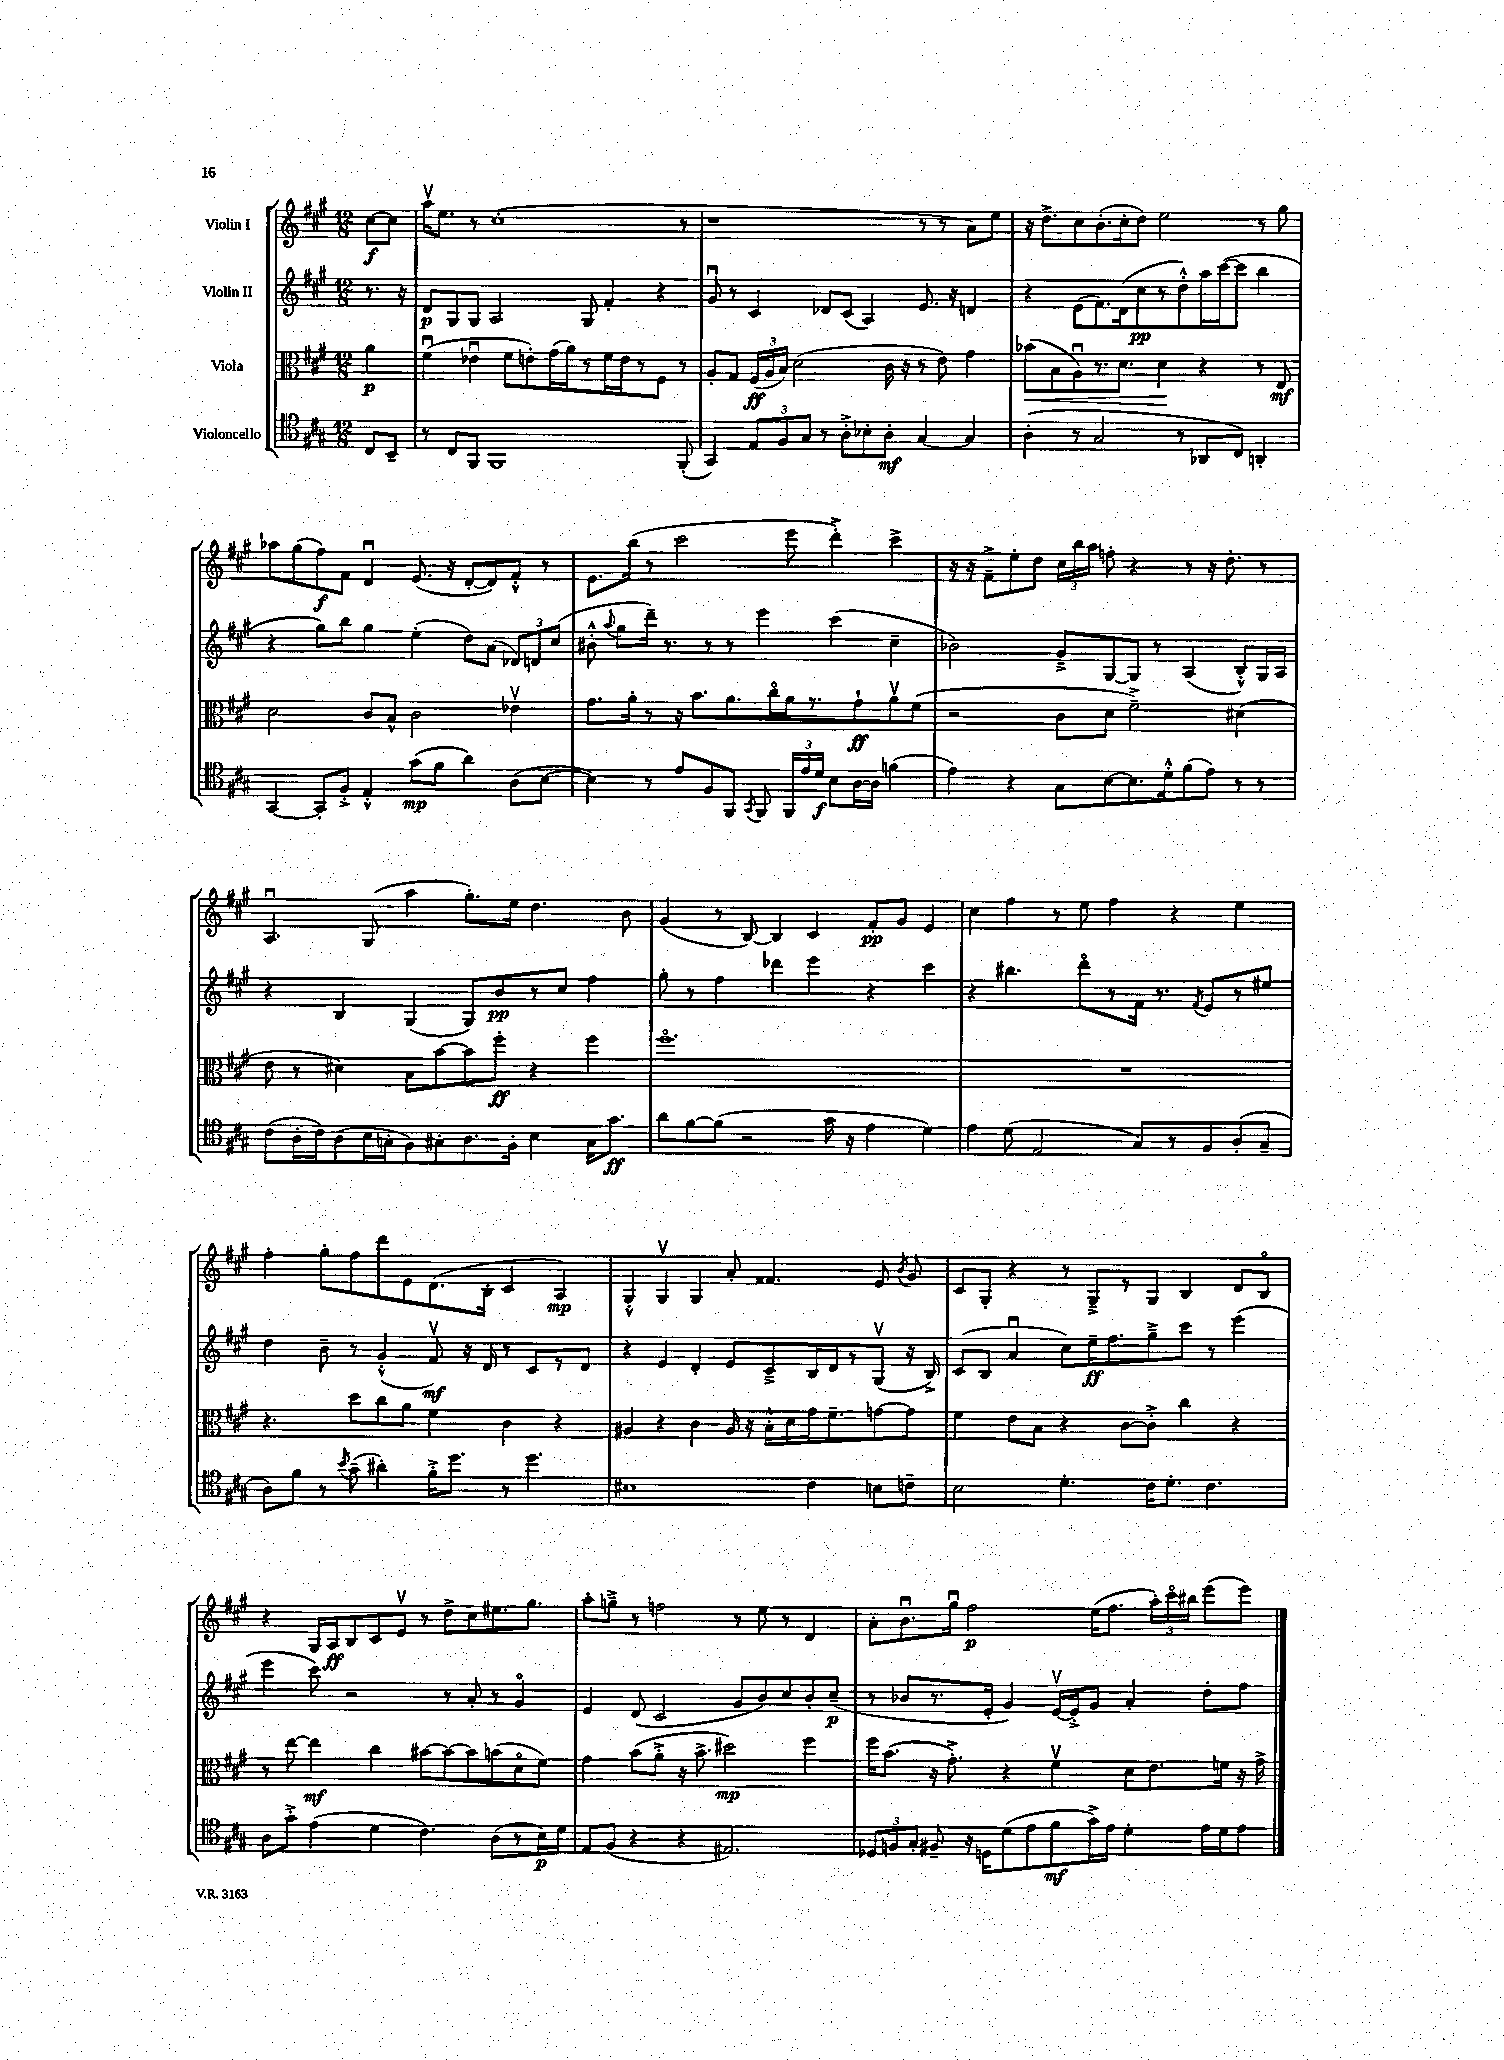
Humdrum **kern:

**kern	**kern	**kern	**kern
*staff4	*staff3	*staff2	*staff1
*clefC4	*clefC3	*clefG2	*clefG2
*k[f#c#g#]	*k[f#c#g#]	*k[f#c#g#]	*k[f#c#g#]
*M12/8	*M12/8	*M12/8	*M12/8
8C#	4a	8.r	[8cc#
8BB~	.	.	8cc#]
.	.	16r	.
=	=	=	=
8r	(4f#u	8d	16aav
.	.	.	8.ee
8C#	.	8G#	.
8FF#	4e-u	8G#	8r
1FF#	.	2A	(1cc#'
.	8f#	.	.
.	8e')	.	.
.	(16g#	.	.
.	16a)	.	.
.	8r	8G#	.
.	16f#	4f#'	.
.	16e	.	.
.	8r	.	.
.	8F#	4r	.
(8FF#'	8r	.	8r
=	=	=	=
4GG#)	8A'	8g#u	1r
.	8G#	8r	.
12E	(24F#	4c#	.
.	24A	.	.
12F#	24B)	.	.
.	(2d	.	.
12G#	.	.	.
8r	.	8d-	.
8A'^	.	(8c#	.
8B-'	.	4A)	.
8A'	16c#	.	.
.	16r	.	.
[4G#	8r	8.e	8r
.	8e)	.	8r
.	.	16r	.
4G#]	4g#	4d	8a)
.	.	.	8ee
=	=	=	=
(4A'	(8b-	4r	16r
.	.	.	8.dd^
.	8B	.	.
8r	8Au)	(8e	8cc#
2G#	8.r	8.f#)	(8.b'
.	8.d	(16d	16cc#'
.	.	8cc#	8dd)
.	4d	8r	2ee
8r	.	8dd'^^)	.
8AA-	4r	16aa	.
.	.	([16ccc#	.
8C#)	.	8ccc#]	.
4AA'	8r	4bb	8r
.	8E	.	8gg#
=	=	=	=
[4GG#	2d	4r	8aa-
.	.	.	(8gg#
8GG#']	.	8gg#)	8ff#)
8F#'^	.	8bb	8f#
4E'^^	8c#	4gg#	4du
.	8B^^	.	.
(8g#	2c#	(4ee'	(8.e
8f#	.	.	.
.	.	.	16r
4a)	.	8dd)	[8d'
.	.	(8a	8d])
(8A	4e-v	12d-)	8f#'^^
.	.	12d	.
[8B	.	.	8r
.	.	(12cc#	.
=	=	=	=
4B])	8.g#	8b#'^^	8.e
.	.	8qqaa	.
.	.	8gg#	.
.	16a'	.	(16bb
8r	8r	16ddd~)	8r
.	.	8.r	.
8e	16r	.	2ccc#
.	8.b	.	.
8F#	.	8r	.
8FF#	8.a	8r	.
8qGG#	.	.	.
8FF#	.	4eee	.
.	16cc#o	.	.
24FF#	16a	.	8eee
24e	.	.	.
.	8.r	.	.
24d	.	.	.
8B	.	(4ccc#	4ddd'^)
[16A	8g#`	.	.
16A]	.	.	.
(4f	8av	4cc#~	4ccc#^
.	(8f#	.	.
=	=	=	=
4e)	2r	2b-)	16r
.	.	.	16r
.	.	.	8f#~^
4r	.	.	8ee'
.	.	.	8dd
8G#	8c#	8g#~^	24cc#
.	.	.	24bb
.	.	.	24aa
[8B	8d	[8G#	8ff'
8.B]	2f#~^)	8G#]	4r
.	.	8r	.
16d'^^	.	.	.
(8f#	.	(4A	8r
8e)	.	.	16r
.	.	.	8.dd'
8r	(4d#	8B'^^)	.
8r	.	16G#	8r
.	.	16A	.
=	=	=	=
(8c#	8e	4r	4.Au
16A'	8r	.	.
16c#)	.	.	.
(8A	4d#)	4B	.
16B	.	.	(8G#
16G'	.	.	.
8F#)	8B	(4G#	4aa
8G#'	[8b	.	.
8.A	8b]	8G#)	8.gg#')
.	8ff#'	8b	.
16F#'	.	.	16ee
4B	4r	8r	4.dd
.	.	8cc#	.
16G#	4ff#	4ff#	.
8.g#	.	.	.
.	.	.	8b
=	=	=	=
8a	1.ff#o	8gg#'	(4g#
[8f#	.	8r	.
(8f#]	.	4ff#	8r
2r	.	.	[8B)
.	.	4ddd-	4B]
.	.	4eee	4c#
16g#	.	.	.
16r	.	.	.
4e	.	4r	8f#'
.	.	.	8g#
4d)	.	4ccc#	4e
=	=	=	=
4e	1.r	4r	4cc#
(8d	.	4.bb#	4ff#
2E	.	.	.
.	.	.	8r
.	.	8dddo	8ee
.	.	8r	4ff#
8G#)	.	16f#	.
.	.	8.r	.
8r	.	.	4r
.	.	8qf#	.
8F#	.	8e	.
(8A'	.	8r	4ee
8G#~	.	8ee#	.
=	=	=	=
8A)	4.r	4dd	4ff#'
8f#	.	.	.
8r	.	8b~	8gg#'
8qb	.	.	.
(8g#~	8dd	8r	8ff#
4a#')	8cc#	(4g#'^^	8ddd
.	8a	.	8e
16f#'^	4f#	8f#v)	(8.d
8.dd	.	.	.
.	.	16r	.
.	.	16d	16B'
8r	4c#	8r	4c#
4.dd	.	8c#	.
.	4r	8r	4A)
.	.	8d	.
=	=	=	=
1B#	4A#	4r	4G#'^^
.	4r	4e	4G#v
.	4c#	4d'	4G#
.	16A#	8e	8a'
.	16r	.	.
.	16B'^^	8c#~^	4.f##
.	16d	.	.
4c#	16g#	16B	.
.	8.f#~	16d	.
.	.	8r	.
8B	[8g	(8G#v	8e
.	.	.	8qb
8c~	8g]	16r	8g#
.	.	16B^)	.
=	=	=	=
2B	4f#	(8c#	8c#
.	.	8B	8G#'
.	8e	4au	4r
.	8B	.	.
4.d'	4r	8cc#)	8r
.	.	16ee~	8G#~^
.	.	8.ff#	.
.	[8c#	.	8r
16c#	8c#'^]	8gg#~^	8G#
8.d'	.	.	.
.	4cc#	8ccc#	4B
4.c#	.	8r	.
.	4r	(4eee	8d
.	.	.	8Bo
=	=	=	=
8A	8r	4eee	4r
8g#'^	[8ee	.	.
(4e	4ee]	8ccc#)	16G#
.	.	.	16A
.	.	2r	8B
4d	4cc#	.	8c#
.	.	.	8ev
4.c#)	[8b#	.	8r
.	8b#_	8r	8dd^
.	8b#]	8a'	8cc#
(8A	(8b	8r	8.ee#
8r	8do	4g#o	.
.	.	.	8.gg#
16B)	8f#)	.	.
16d	.	.	.
=	=	=	=
8E	4g#	4e	8aa'
(8F#	.	.	8gg~^
4r	(8b	(8d	8r
.	8a'^	2c#	2ff
4r	16r	.	.
.	8.b^	.	.
2.E#)	2dd#)	.	.
.	.	8g#	8r
.	.	8b)	8ee
.	.	8cc#	8r
.	4ff#	8b'	4d
.	.	(8cc#~	.
=	=	=	=
12D-	16ff#	8r	8a'
.	(8.b	.	.
12F	.	.	.
.	.	8b-	8.bu
12G#'	.	.	.
8F#~	16r	8.r	.
.	8.g#'^)	.	16gg#u
16r	.	.	2ff#
16D	.	16e'	.
(8d	4r	4g#)	.
8e	.	.	.
8f#	4f#v	[16ev	.
.	.	16e'^]	.
16g#^)	.	8g#	(16ee
16e	.	.	8.ff#
4d'	8d	4a'	.
.	8.e	.	24aa')
.	.	.	24ccc#o
.	.	.	24bb#
16e	.	8dd'	(8eee
16d	16f	.	.
8e	16r	8ff#	8eee)
.	16g#^	.	.
==	==	==	==
*-	*-	*-	*-
